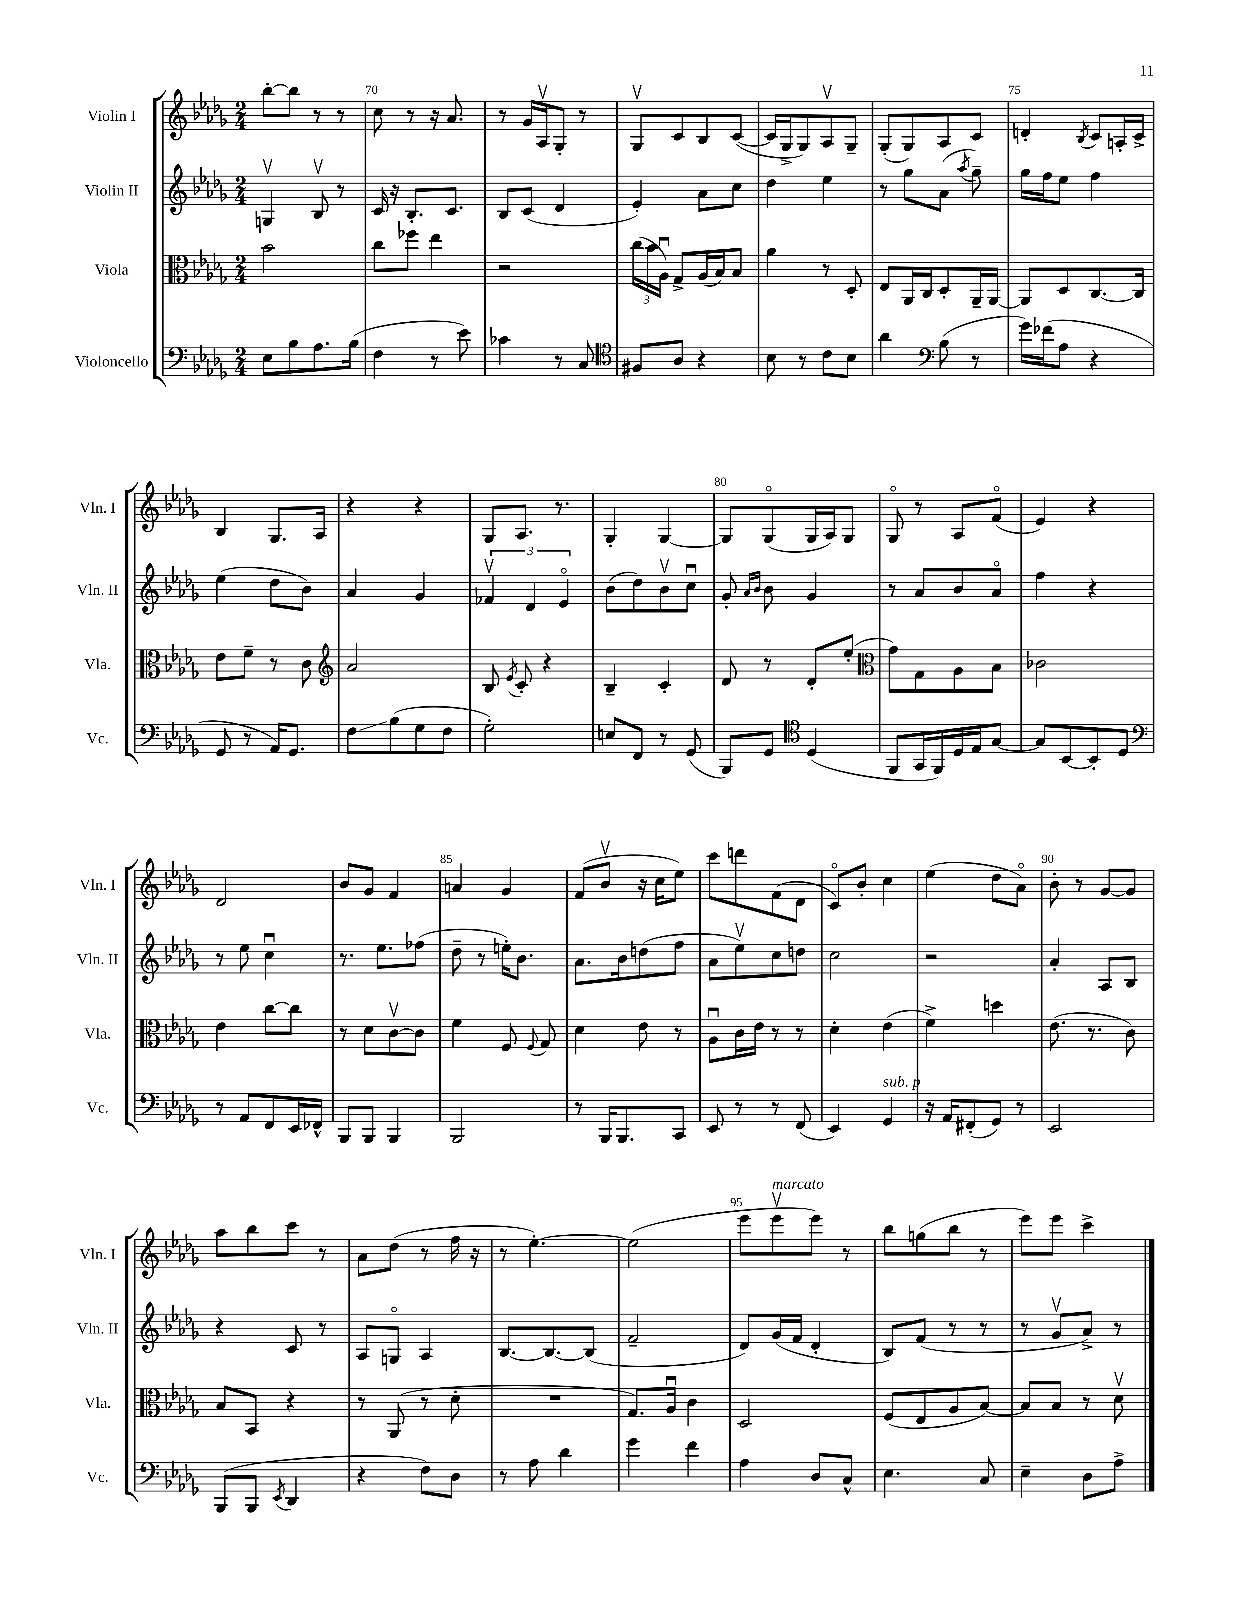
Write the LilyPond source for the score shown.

<<
\new StaffGroup <<
\new Staff = "s0" \with { instrumentName = "Violin I" shortInstrumentName = "Vln. I" } {
    \clef treble \key des \major \numericTimeSignature \time 2/4
    \autoBeamOff bes''8[~-. bes''8] r8 r8 |
    c''8 r8 r16 aes'8. |
    r8 ges'16[ aes16\upbow ges8]-. r8 |
    ges8[\upbow c'8 bes8 c'8]~( |
    c'16[ ges16-> ges8) aes8\upbow ges8]-- |
    ges8[-.( ges8) aes8 c'8] |
    d'4-. \acciaccatura { bes8 } c'8[ a16-. c'16]-> |
    bes4 ges8.[ aes16] |
    r4 r4 |
    ges8[ aes8.] r8. |
    ges4-. ges4~ |
    ges8[ ges8\flageolet( ges16 aes16) ges8] |
    ges8\flageolet r8 aes8[ f'8]\flageolet( |
    ees'4) r4 |
    des'2 |
    bes'8[ ges'8] f'4 |
    a'4 ges'4 |
    f'8[( bes'8]\upbow r16 c''16[ ees''8]) |
    c'''8[ d'''8 f'8( des'8] |
    c'8[\flageolet) bes'8]-. c''4 |
    ees''4( des''8[ aes'8]\flageolet) |
    bes'8-. r8 ges'8[~ ges'8] |
    aes''8[ bes''8 c'''8] r8 |
    aes'8[ des''8]( r8 f''16 r16 |
    r8 ees''4.~-.) |
    ees''2( |
    ees'''8[ ees'''8\upbow^\markup { \italic "marcato" } ees'''8]) r8 |
    bes''8[ g''8( bes''8] r8 |
    ees'''8[) ees'''8] c'''4-> \bar "|." |
}
\new Staff = "s1" \with { instrumentName = "Violin II" shortInstrumentName = "Vln. II" } {
    \clef treble \key des \major \numericTimeSignature \time 2/4
    \autoBeamOff g4\upbow bes8\upbow r8 |
    c'16 r16 bes8.[-. c'8.] |
    bes8[ c'8]( des'4 |
    ees'4-.) aes'8[ c''8] |
    des''4 ees''4 |
    r8 ges''8[ aes'8]( \acciaccatura { aes''8 } ges''8--) |
    ges''16[ f''16 ees''8] f''4 |
    ees''4( des''8[ bes'8]) |
    aes'4 ges'4 |
    \tuplet 3/2 { fes'4\upbow des'4 ees'4\flageolet } |
    bes'8[( des''8) bes'8\upbow c''8]\downbow |
    ges'8-. \grace { aes'16[ bes'16] } bes'8 ges'4 |
    r8 aes'8[ bes'8 aes'8]\flageolet |
    f''4 r4 |
    r8 ees''8 c''4\downbow |
    r8. ees''8.[ fes''8]( |
    des''8-- r8 e''16[-.) bes'8.] |
    aes'8.[ bes'16 d''8( f''8] |
    aes'8[ ees''8\upbow) c''8 d''8] |
    c''2 |
    r2 |
    aes'4-. aes8[ bes8] |
    r4 c'8 r8 |
    aes8[ g8]\flageolet aes4 |
    bes8.[~ bes8.~ bes8]( |
    f'2-- |
    des'8[) ges'16( f'16] des'4-. |
    bes8[) f'8]( r8 r8 |
    r8 ges'8[\upbow aes'8]->) r8 \bar "|." |
}
\new Staff = "s2" \with { instrumentName = "Viola" shortInstrumentName = "Vla." } {
    \clef alto \key des \major \numericTimeSignature \time 2/4
    \autoBeamOff bes'2 |
    c''8[ fes''8] ees''4 |
    r2 |
    \tuplet 3/2 { c''16[( bes'16 aes16]\downbow) } ges8[-> aes16( bes16) bes8] |
    aes'4 r8 des8-. |
    ees8[ aes,16 c16 des8-. aes,16-- aes,16]~ |
    aes,8[ des8 c8.~ c16] |
    ees'8[ f'8]-- r8 c'8 |
    \clef treble aes'2 |
    bes8 \acciaccatura { ees'8 } c'8-. r4 |
    bes4-- c'4-. |
    des'8 r8 des'8[-. ees''8]-.( |
    \clef alto ges'8[) ges8 aes8 bes8] |
    ces'2 |
    ees'4 c''8[~ c''8] |
    r8 des'8[ c'8~\upbow c'8] |
    f'4 f8 \appoggiatura { f8 } ges8 |
    des'4 ees'8 r8 |
    aes8[\downbow c'16 ees'16] r8 r8 |
    des'4-. ees'4( |
    f'4->) d''4 |
    ees'8.( r8. c'8) |
    bes8[ bes,8] r4 |
    r8 aes,8( r8 des'8-. |
    R2 |
    ges8.[) aes16]\downbow c'4 |
    des2 |
    f8[( ees8 aes8 bes8]~) |
    bes8[ bes8] r8 des'8\upbow \bar "|." |
}
\new Staff = "s3" \with { instrumentName = "Violoncello" shortInstrumentName = "Vc." } {
    \clef bass \key des \major \numericTimeSignature \time 2/4
    \autoBeamOff ees8[ bes8 aes8. bes16]( |
    f4 r8 ees'8) |
    ces'4 r8 c8 |
    \clef tenor fis8[ aes8] r4 |
    bes8 r8 c'8[ bes8] |
    aes'4 \clef bass bes8( r8 |
    ges'16[) fes'16( aes8] r4 |
    ges,8 r8 aes,16[) ges,8.] |
    f8[\glissando bes8( ges8 f8] |
    ges2-.) |
    e8[ f,8] r8 ges,8( |
    bes,,8[) ges,8] \clef tenor des4( |
    f,8[ ges,16 f,16) des16 ees16 ges8]~ |
    ges8[ bes,8~ bes,8-. des8] |
    \clef bass r8 aes,8[ f,8 ees,16 fes,16]-^ |
    bes,,8[ bes,,8] bes,,4 |
    bes,,2 |
    r8 bes,,16[ bes,,8. c,8] |
    ees,8 r8 r8 f,8( |
    ees,4) ges,4^\markup { \italic "sub. p" } |
    r16 aes,16[ fis,8-.( ges,8]) r8 |
    ees,2 |
    bes,,8[( bes,,8] \acciaccatura { ees,8 } des,4 |
    r4 f8[) des8] |
    r8 aes8 des'4 |
    ges'4 f'4 |
    aes4 des8[ c8]-^ |
    ees4. c8 |
    ees4-- des8[ aes8]-> \bar "|." |
}
>>
>>
\layout { \context { \Score currentBarNumber = #69 \override BarNumber.break-visibility = ##(#f #t #t) barNumberVisibility = #(every-nth-bar-number-visible 5) } }
